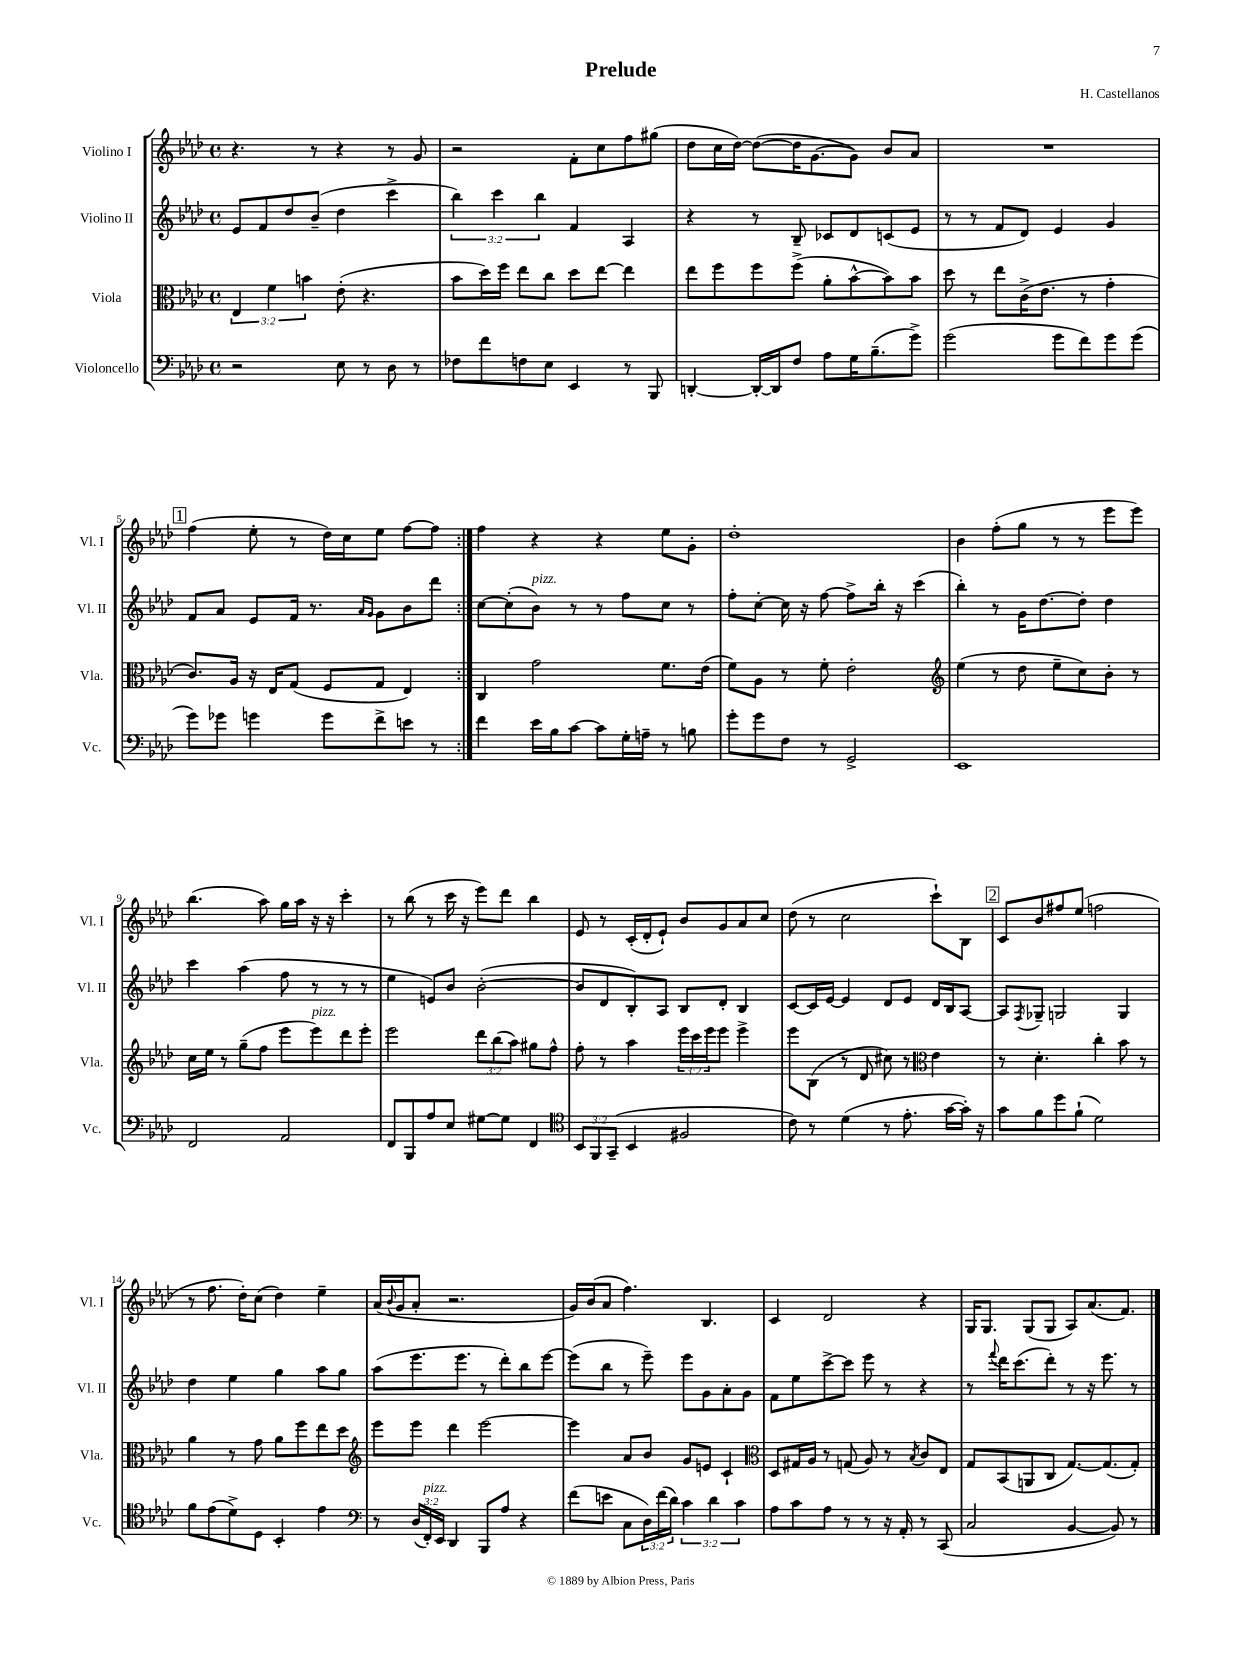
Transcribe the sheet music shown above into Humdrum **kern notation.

**kern	**kern	**kern	**kern
*part4	*part3	*part2	*part1
*staff4	*staff3	*staff2	*staff1
*I"Violoncello	*I"Viola	*I"Violino II	*I"Violino I
*I'Vc.	*I'Vla.	*I'Vl. II	*I'Vl. I
*clefF4	*clefC3	*clefG2	*clefG2
*k[b-e-a-d-]	*k[b-e-a-d-]	*k[b-e-a-d-]	*k[b-e-a-d-]
*M4/4	*M4/4	*M4/4	*M4/4
*met(c)	*met(c)	*met(c)	*met(c)
=1	=1	=1	=1
2r	6E-/	8e-/L	4.r
.	.	8f/	.
.	6f\	.	.
.	.	8dd-/	.
.	6bn\	.	.
.	.	(8b-~/J	8r
8E-\	(8e-'\	4dd-\	4r
8r	4.r	.	.
8D-\	.	4ccc^\	8r
8r	.	.	8g/
=2	=2	=2	=2
8F-X\L	8b-\L	6bb-\)	2r
8f\	16dd-\L)	.	.
.	.	6ccc\	.
.	16ff\JJ	.	.
8Fn\	8ee-\L	.	.
.	.	6bb-\	.
8E-\J	8cc\J	.	.
4EE-/	8dd-\L	4f/	8f'\L
.	[8ee-\J	.	8cc\
8r	4ee-\]	4A-/	8ff\
8BBB-/	.	.	(8gg#X\J
=3	=3	=3	=3
[4DDn'/	8ee-\L	4r	8dd-\L
.	8ff\	.	16cc\L
.	.	.	[16dd-\JJ)
16DD'/LL_	8ff\	8r	(8dd-\L_
16DD/J]	.	.	.
8F/J	(8ff^\J	8B-~/	16dd-\K]
.	.	.	[8.g\
8A-\L	8a-'\L	8c-X/L	.
16G\K	[8b-^^\	8d-/	8g\J])
(8.B-~\	.	.	.
.	8b-\])	(8cn/	8b-/L
8g^\J)	8b-\J	8e-/J	8a-/J
=4	=4	=4	=4
(2g\	8dd-\	8r	1r
.	8r	8r	.
.	8ee-\L	8f/L	.
.	(16c^\K	8d-/J)	.
.	8.e-\J	.	.
8g\L	.	4e-/	.
8f\)	8r	.	.
8g\	4g'\	4g/	.
(8g\J	.	.	.
!!LO:LB:g=z
!!LO:REH:place=s1:t=1
=5	=5	=5	=5
8g\L)	8.c/L)	8f/L	(4ff\
8g-X\J	.	8a-/J	.
.	16A-/Jk	.	.
4gn\	16r	8e-/L	8ee-'\
.	16E-/KL	.	.
.	(8G/J	16f/Jk	8r
.	.	8.r	.
8g\L	8F/L	.	16dd-\LL)
.	.	.	16cc\J
.	.	16qqa-/LL	.
.	.	16qqg/JJ	.
8f^\	8G/J	8g\L	8ee-\J
8en\J	4E-/)	8b-\	[8ff\L
8r	.	8ddd-\J	8ff\J]
=6:|!	=6:|!	=6:|!	=6:|!
4f\	4C/	[8cc\L	4ff\
.	.	(8cc'\]	.
!	!	!LO:TX:a:i:t=pizz.	!
16e-\LL	2g\	8b-\J)	4r
16B-\J	.	.	.
[8c\J	.	8r	.
8c\L]	.	8r	4r
16G'\L	.	8ff\L	.
16An~\JJ	.	.	.
8r	8.f\L	8cc\J	8ee-\L
8Bn\	.	8r	8g'\J
.	(16e-\Jk	.	.
=7	=7	=7	=7
8g'\L	8f\L)	8ff'\L	1dd-'
8g\	8A-\J	[8cc'\J	.
8F\J	8r	16cc\]	.
.	.	16r	.
8r	8f'\	[8ff\	.
2GG^/	2e-'\	8ff^\L]	.
.	.	16bb-'\Jk	.
.	.	16r	.
.	.	(4ccc\	.
=8	=8	=8	=8
*	*clefG2	*	*
1EE-	(4ee-\	4bb-'\)	4b-\
.	8r	8r	(8ff'\L
.	8dd-\	16g\KL	8gg\J
.	.	[8.dd-\	.
.	8ee-~\L	.	8r
.	8cc\)	8dd-'\J]	8r
.	8b-'\J	4dd-\	8eee-\L
.	8r	.	8eee-\J)
!!LO:LB:g=z
=9	=9	=9	=9
2FF/	16cc\LL	4ccc\	(4.bb-\
.	16ee-\JJ	.	.
.	8r	.	.
.	(8gg~\L	(4aa-\	.
.	8ff\J	.	8aa-\)
2AA-/	8eee-\L	8ff\	16gg\LL
.	.	.	16aa-\JJ
!	!LO:TX:a:i:t=pizz.	!	!
.	8eee-\)	8r	16r
.	.	.	16r
.	8ddd-\	8r	4ccc'\
.	8eee-'\J	8r	.
=10	=10	=10	=10
8FF/L	2eee-\	4ee-\	8r
8BBB-/	.	.	(8bb-\
8A-/	.	8en/L)	8r
8E-/J	.	8b-/J	16ccc\
.	.	.	16r
[8G#X\L	12ddd-\L	([2b-'\	8eee-\L)
.	(12bb-\	.	.
8G#\J]	.	.	8ddd-\J
.	12aa-\J)	.	.
4FF/	8gg#X\L	.	4bb-\
.	8ff^^\J	.	.
=11	=11	=11	=11
*clefC4	*	*	*
12BB-/L	8ff'\	8b-/L]	8e-/
12FF/	.	.	.
.	8r	8d-/	8r
(12GG~/J	.	.	.
4BB-/	4aa-\	8B-'/)	(16c'/LL
.	.	.	16d-'/J
.	.	8A-/J	8e-`/J)
2F#X/	24eee-\LL	8B-/L	8b-/L
.	24ccc\	.	.
.	24eee-\J	.	.
.	8eee-\J	8d-'/J	8g/
.	4eee-^\	4B-/	8a-/
.	.	.	8cc/J
=12	=12	=12	=12
8c\)	8eee-\L	[8c/L	(8dd-\
8r	(8B-\J	16c/L]	8r
.	.	[16e-/JJ	.
(4d-\	8r	4e-/]	2cc\
.	8d-/	.	.
8r	8cc#X\)	8d-/L	.
8.e-'\	8r	8e-/J	.
*	*clefC3	*	*
.	4e-\	16d-/LL	8ccc`\L)
[16g\LL	.	16B-/J	.
16g'\JJ])	.	[8A-/J	8B-\J
16r	.	.	.
!!LO:REH:place=s1:t=2
=13	=13	=13	=13
8g\L	8r	8A-/L]	8c/L
.	.	8qF/	.
8f\	4.d-'\	8G-X~/J	8b-/
8dd-\	.	2Gn/	8ff#X/
(8f`\J	.	.	(8ee-/J
2d-\)	4cc'\	.	2ffn\
.	8b-\	4G/	.
.	8r	.	.
!!LO:LB:g=z
=14	=14	=14	=14
8f\L	4a-\	4dd-\	8r
(8e-\	.	.	8.ff\
8d-^\)	8r	4ee-\	.
.	.	.	16dd-'\KL)
8D-\J	8g\	.	(8cc\J
4BB-'/	8a-\L	4gg\	4dd-\)
.	8ff\	.	.
4e-\	8ee-\	8aa-\L	4ee-~\
.	8dd-\J	8gg\J	.
=15	=15	=15	=15
*clefF4	*clefG2	*	*
8r	8eee-\L	(8aa-\L	(16a-/LL
.	.	.	8qqb-/
.	.	.	16g/J
(24D-/LL	8eee-\J	8.eee-\	8a-'/J
!LO:TX:a:i:t=pizz.	!	!	!
24FF'/)	.	.	.
24EE-/JJ	.	.	.
4DD-/	4ddd-\	.	2.r
.	.	8.eee-\J	.
8BBB-/L	[2eee-\	8r	.
8A-/J	.	8ddd-'\L)	.
4r	.	8bb-\	.
.	.	[8eee-\J	.
=16	=16	=16	=16
(8f\L	4eee-\]	(8eee-\L]	16g/LL)
.	.	.	(16b-/J
8en\J	.	8bb-\J	8a-/J
8C\L	8a-/L	8r	4.ff\)
24D-\L)	8b-/J	8eee-~\)	.
(24f\	.	.	.
24d-\JJ)	.	.	.
6c\	8g/L	8eee-\L	.
.	8en/J	8g\	4.B-/
6d-\	.	.	.
.	4c`/	8a-'\	.
6c\	.	.	.
.	.	8g\J	.
=17	=17	=17	=17
*	*clefC3	*	*
8A-\L	8D-/L	8f\L	4c/
8c\	16G#X/L	8ee-\	.
.	16A-/JJ	.	.
8A-\J	8r	[8ccc^\	2d-/
8r	(8Gn/	8ccc\J]	.
8r	8A-/)	8eee-\	.
16r	8r	8r	.
16AA-'/	.	.	.
.	8qB-/	.	.
8r	8c/L	4r	4r
(8CC/	8E-/J	.	.
=18	=18	=18	=18
2C/	8G/L	8r	16G/KL
.	.	.	8.G/J
.	.	8qqfff/	.
.	(8BB-/	16ddd-\KL	.
.	.	(8.ccc\	.
.	8AAn/	.	(8G/L
.	8C/J	8ddd-'\J)	8G/J
[4BB-/	[8.G/L)	8r	8A-/L)
.	.	16r	(8.a-/
.	(8.G/]	8.eee-\	.
8BB-/])	.	.	.
.	.	.	8.f/J)
8r	8G'/J)	8r	.
==	==	==	==
*-	*-	*-	*-
